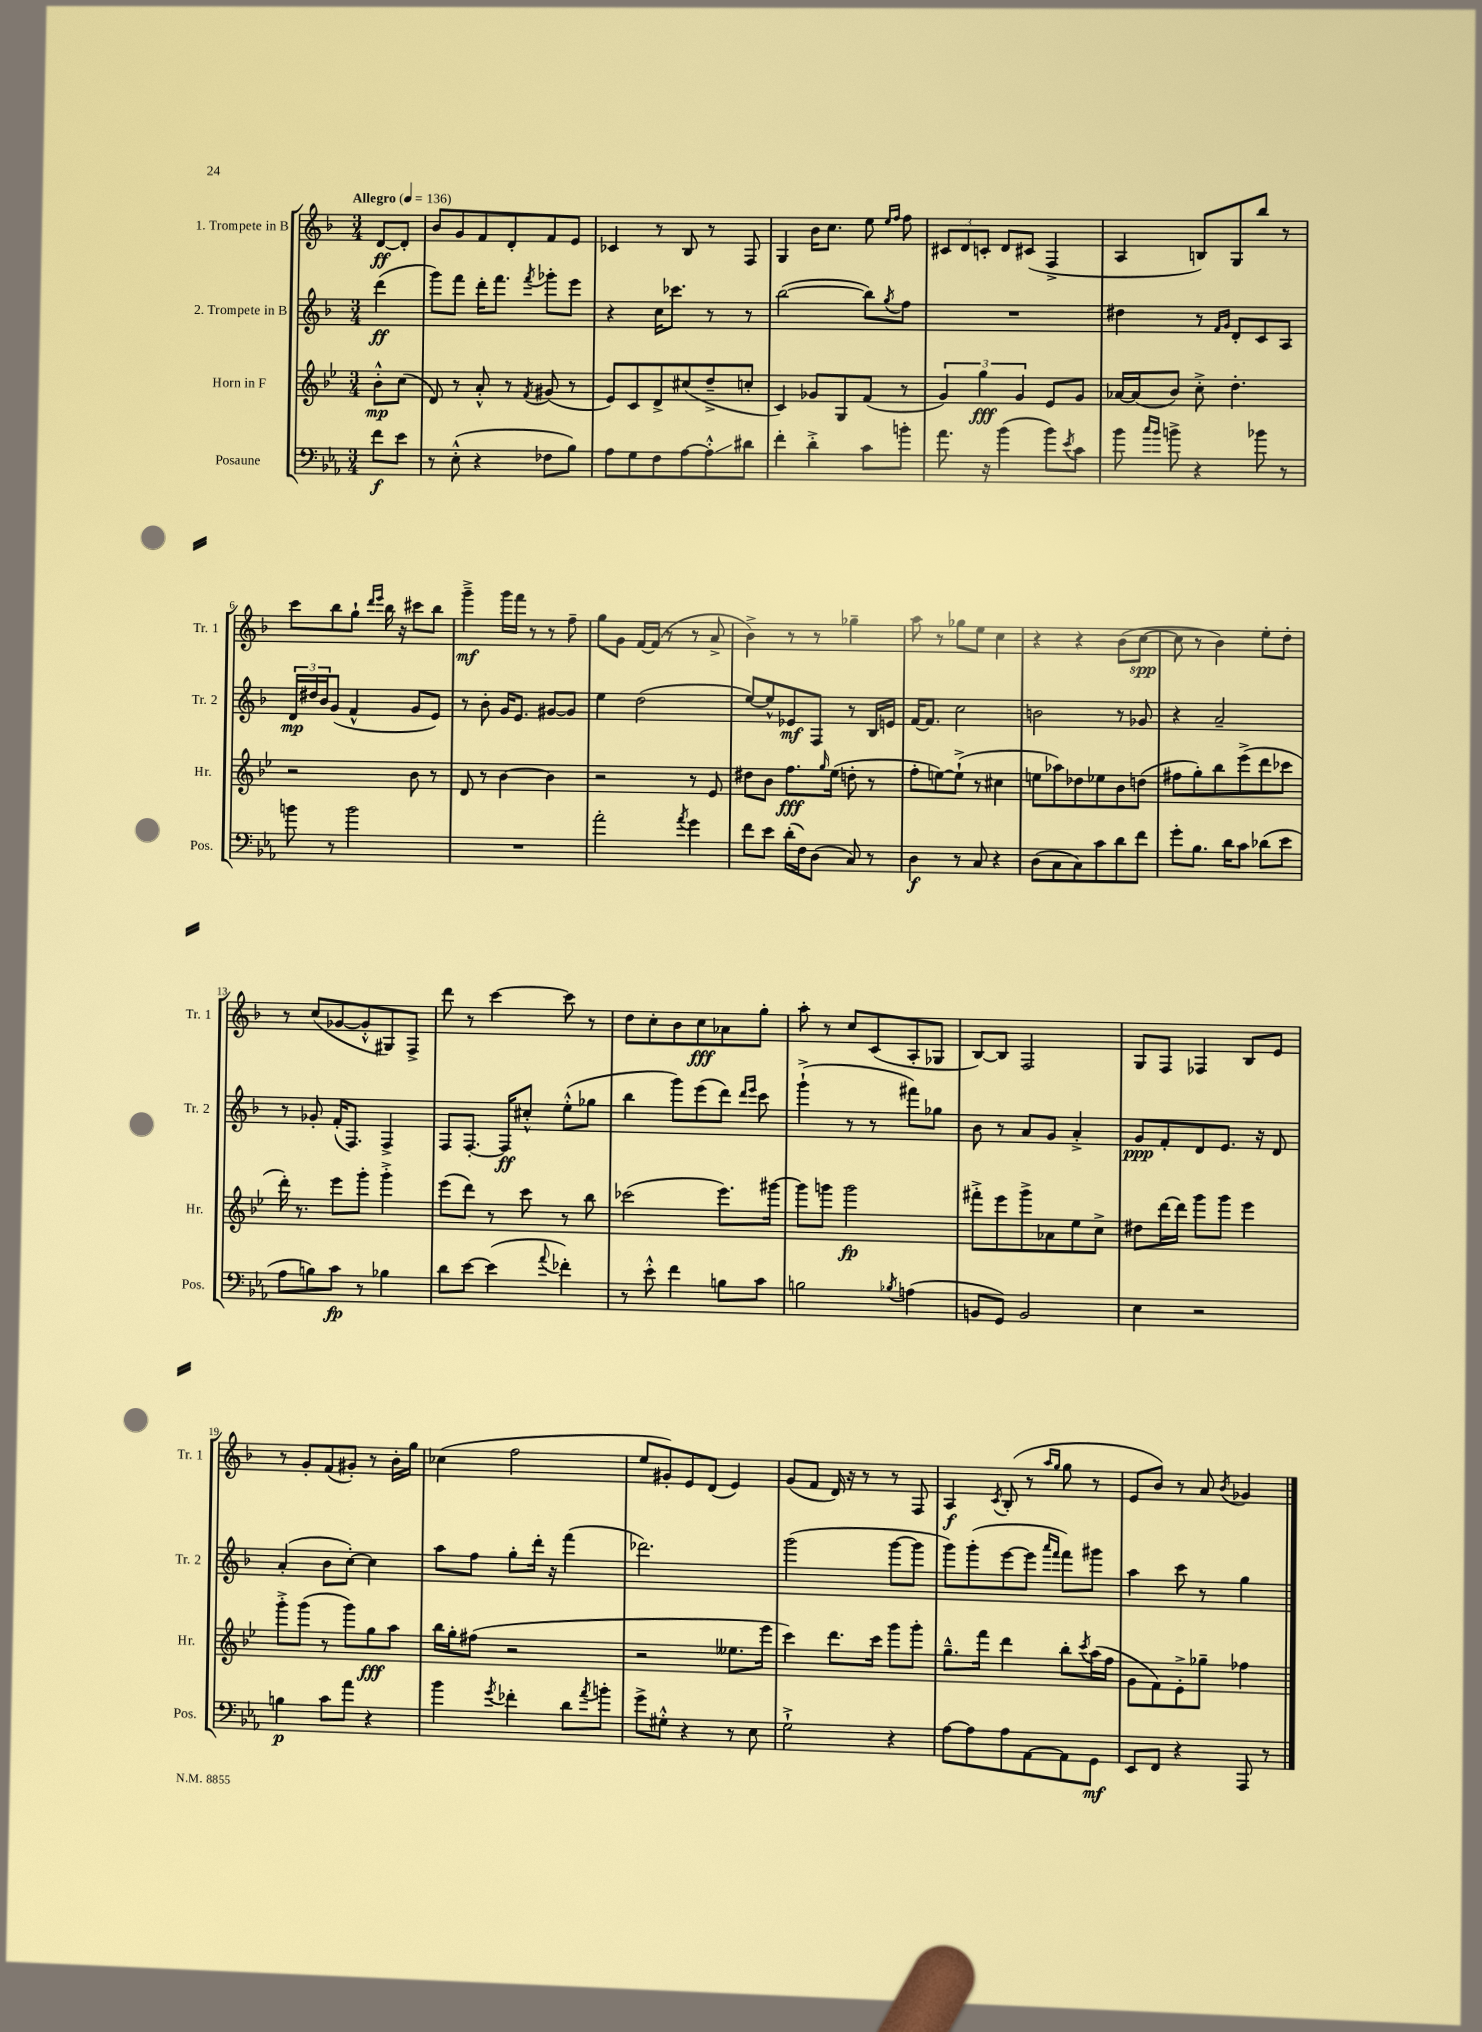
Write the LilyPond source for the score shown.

<<
\new StaffGroup <<
\new Staff = "s0" \with { instrumentName = "1. Trompete in B" shortInstrumentName = "Tr. 1" } {
    \clef treble \key f \major \numericTimeSignature \time 3/4 \partial 4 \tempo "Allegro" 4 = 136
    d'8~\ff d'8-. |
    bes'8 g'8 f'8 d'8-. f'8 e'8 |
    ces'4 r8 bes8 r8 f8 |
    g4 bes'16 c''8. e''8 \grace { e''16 f''16 } f''8 |
    \tuplet 3/2 { cis'8 d'8 c'8-. } d'8 cis'8( f4-> |
    a4 b8) g8 bes''8 r8 |
    c'''8 bes''8 g''8-! \grace { d'''16 e'''16 } bes''16 r16 cis'''8 bes''8 |
    g'''4--->\mf g'''16 f'''16 r8 r8 f''8-- |
    g''8 g'8 f'16~ f'16( r8 r8 a'8-> |
    bes'4->) r8 r8 ges''4-- |
    a''8 r8 ges''8 e''8 c''4 |
    r4 r4 bes'8( c''8~\spp |
    c''8 r8 bes'4) e''8-. d''8-. |
    r8 c''8( ges'8~ ges'8-.-^ gis8) f8-> |
    d'''8 r8 c'''4~ c'''8 r8 |
    d''8 c''8-. bes'8 c''8\fff aes'8 g''8-. |
    a''8-. r8 c''8 c'8( a8-. ges8 |
    bes8~) bes8 f2 |
    g8 f8 fes4 bes8 e'8 |
    r8 g'8-. f'8( gis'8-.) r8 bes'16-. g''16 |
    ces''4( f''2 |
    e''8 gis'8-.) e'8 d'8( e'4) |
    g'8( f'8 d'16) r16 r8 r8 f8 |
    a4\f \acciaccatura { c'8 } bes8-.( r8 \grace { a''16 g''16 } g''8 r8 |
    e'8 bes'8) r8 a'8 \acciaccatura { bes'8 } ges'4 \bar "|." |
}
\new Staff = "s1" \with { instrumentName = "2. Trompete in B" shortInstrumentName = "Tr. 2" } {
    \clef treble \key f \major \numericTimeSignature \time 3/4 \partial 4
    d'''4\ff( |
    g'''8) f'''8 d'''16-. f'''8. \acciaccatura { f'''8 } ges'''8-. e'''8 |
    r4 c''16 ces'''8. r8 r8 |
    bes''2~( bes''8) \acciaccatura { g''8 } f''8 |
    R2. |
    dis''4 r8 \grace { f'16 g'16 } d'8-. c'8 a8 |
    \tuplet 3/2 { d'16\mp dis''16 bes'16 } g'8( f'4-^ g'8 e'8) |
    r8 bes'8-. g'16 e'8. gis'8~ gis'8 |
    e''4 d''2( |
    e''8~) e''8-^ ees'8\mf f8 r8 bes16 e'16 |
    f'16~ f'8. c''2 |
    b'2 r8 ges'8 |
    r4 a'2-- |
    r8 ges'8-. f'16-.( f8.) f4-> |
    f8 f8.~-. f16\ff cis''8-.-^ e''8-.-^( ges''8 |
    bes''4 g'''8) e'''8( d'''8) \grace { d'''16 e'''16 } c'''8 |
    g'''4-!->( r8 r8 fis'''8) ges''8 |
    bes'8 r8 a'8 g'8 a'4-.-> |
    g'8\ppp f'8-. d'8 e'8. r16 d'8 |
    a'4-.( bes'8 c''8~-.) c''4 |
    a''8 f''8 g''8-. d'''16-. r16 f'''4( |
    des'''2.) |
    g'''2( g'''8~ g'''8 |
    g'''8) g'''8-.( e'''8~ e'''8 \grace { a'''16 f'''16 } f'''8) gis'''8 |
    a''4 c'''8 r8 g''4 \bar "|." |
}
\new Staff = "s2" \with { instrumentName = "Horn in F" shortInstrumentName = "Hr." } {
    \clef treble \key bes \major \numericTimeSignature \time 3/4 \partial 4
    bes'8-.-^\mp c''8( |
    d'8) r8 a'8-.-^ r8 \acciaccatura { f'8 } gis'8( r8 |
    ees'8) c'8 d'8-> cis''8( d''8---> c''8-. |
    c'4) ges'8 g8 f'8( r8 |
    \tuplet 3/2 { g'4) g''4\fff g'4 } ees'8 g'8 |
    aes'16~ aes'16( bes'8) c''8-.-> d''4.-. |
    r2 bes'8 r8 |
    d'8 r8 bes'4~ bes'4 |
    r2 r8 ees'8 |
    dis''8 bes'8 f''8.\fff \grace { g''16 } ees''16( d''8-. r8 |
    f''8-. e''8~) e''8-!->( r8 cis''4 |
    e''8 aes''8) des''8 ees''8 bes'8 d''8( |
    fis''8 g''8-.) bes''8 ees'''8->( d'''8 ces'''8 |
    d'''16-.) r8. ees'''8 g'''8-. g'''4-.-> |
    ees'''8( d'''8) r8 c'''8 r8 bes''8 |
    ces'''2( ees'''8.) gis'''16~ |
    gis'''8 g'''8 g'''2\fp |
    fis'''8-.-> ees'''8 g'''8-> aes'8 ees''8 c''8-> |
    dis''8 d'''16~ d'''16 g'''8 g'''8 ees'''4 |
    g'''8-.-> g'''8( r8 g'''8) g''8\fff a''8 |
    bes''16 g''16-. fis''8( r2 |
    r2 eeses''8. ees'''16 |
    c'''4) d'''8. c'''16 g'''8 g'''8-. |
    g''8.---^ f'''16 d'''4 bes''8-. \acciaccatura { c'''8 } a''16( f''16 |
    g'8 f'8) ees'8-.-> ges''8-- fes''4 \bar "|." |
}
\new Staff = "s3" \with { instrumentName = "Posaune" shortInstrumentName = "Pos." } {
    \clef bass \key ees \major \numericTimeSignature \time 3/4 \partial 4
    f'8\f ees'8 |
    r8 ees8-.-^( r4 fes8 bes8) |
    aes8 g8 f8 aes8~ aes8-.-^\glissando dis'8 |
    f'4-. d'4-.-> c'8 b'8-. |
    aes'8. r16 bes'4( bes'8) \acciaccatura { ees'8 } c'8 |
    bes'8 \grace { c''16 bes'16 } b'8-> r4 bes'8 r8 |
    b'8 r8 b'2 |
    R2. |
    aes'2-. \acciaccatura { aes'8 } g'4 |
    f'8 ees'8 d'16-.( f16) d8( c8) r8 |
    d4\f r8 c8 r4 |
    d8( c8 c8) c'8 d'8 f'8 |
    g'8-. bes8. d'16 c'8 des'8( ees'8 |
    aes8 b8) c'8\fp r8 bes4 |
    d'8 ees'8~ ees'4( \appoggiatura { aes'8 } fes'4-.) |
    r8 ees'8-.-^ f'4 b8 c'8 |
    b2 \acciaccatura { bes8 } a4( |
    b,8 g,8) b,2 |
    ees4 r2 |
    b4\p c'8 aes'8 r4 |
    bes'4 \acciaccatura { g'8 } fes'4-. d'8 \acciaccatura { aes'8 } b'8-. |
    g'8-> gis8-.-^ r4 r8 ees8 |
    g2-!-> r4 |
    aes8~ aes8 aes8 aes,8~ aes,8 g,8\mf |
    ees,8 f,8 r4 aes,,8 r8 \bar "|." |
}
>>
>>
